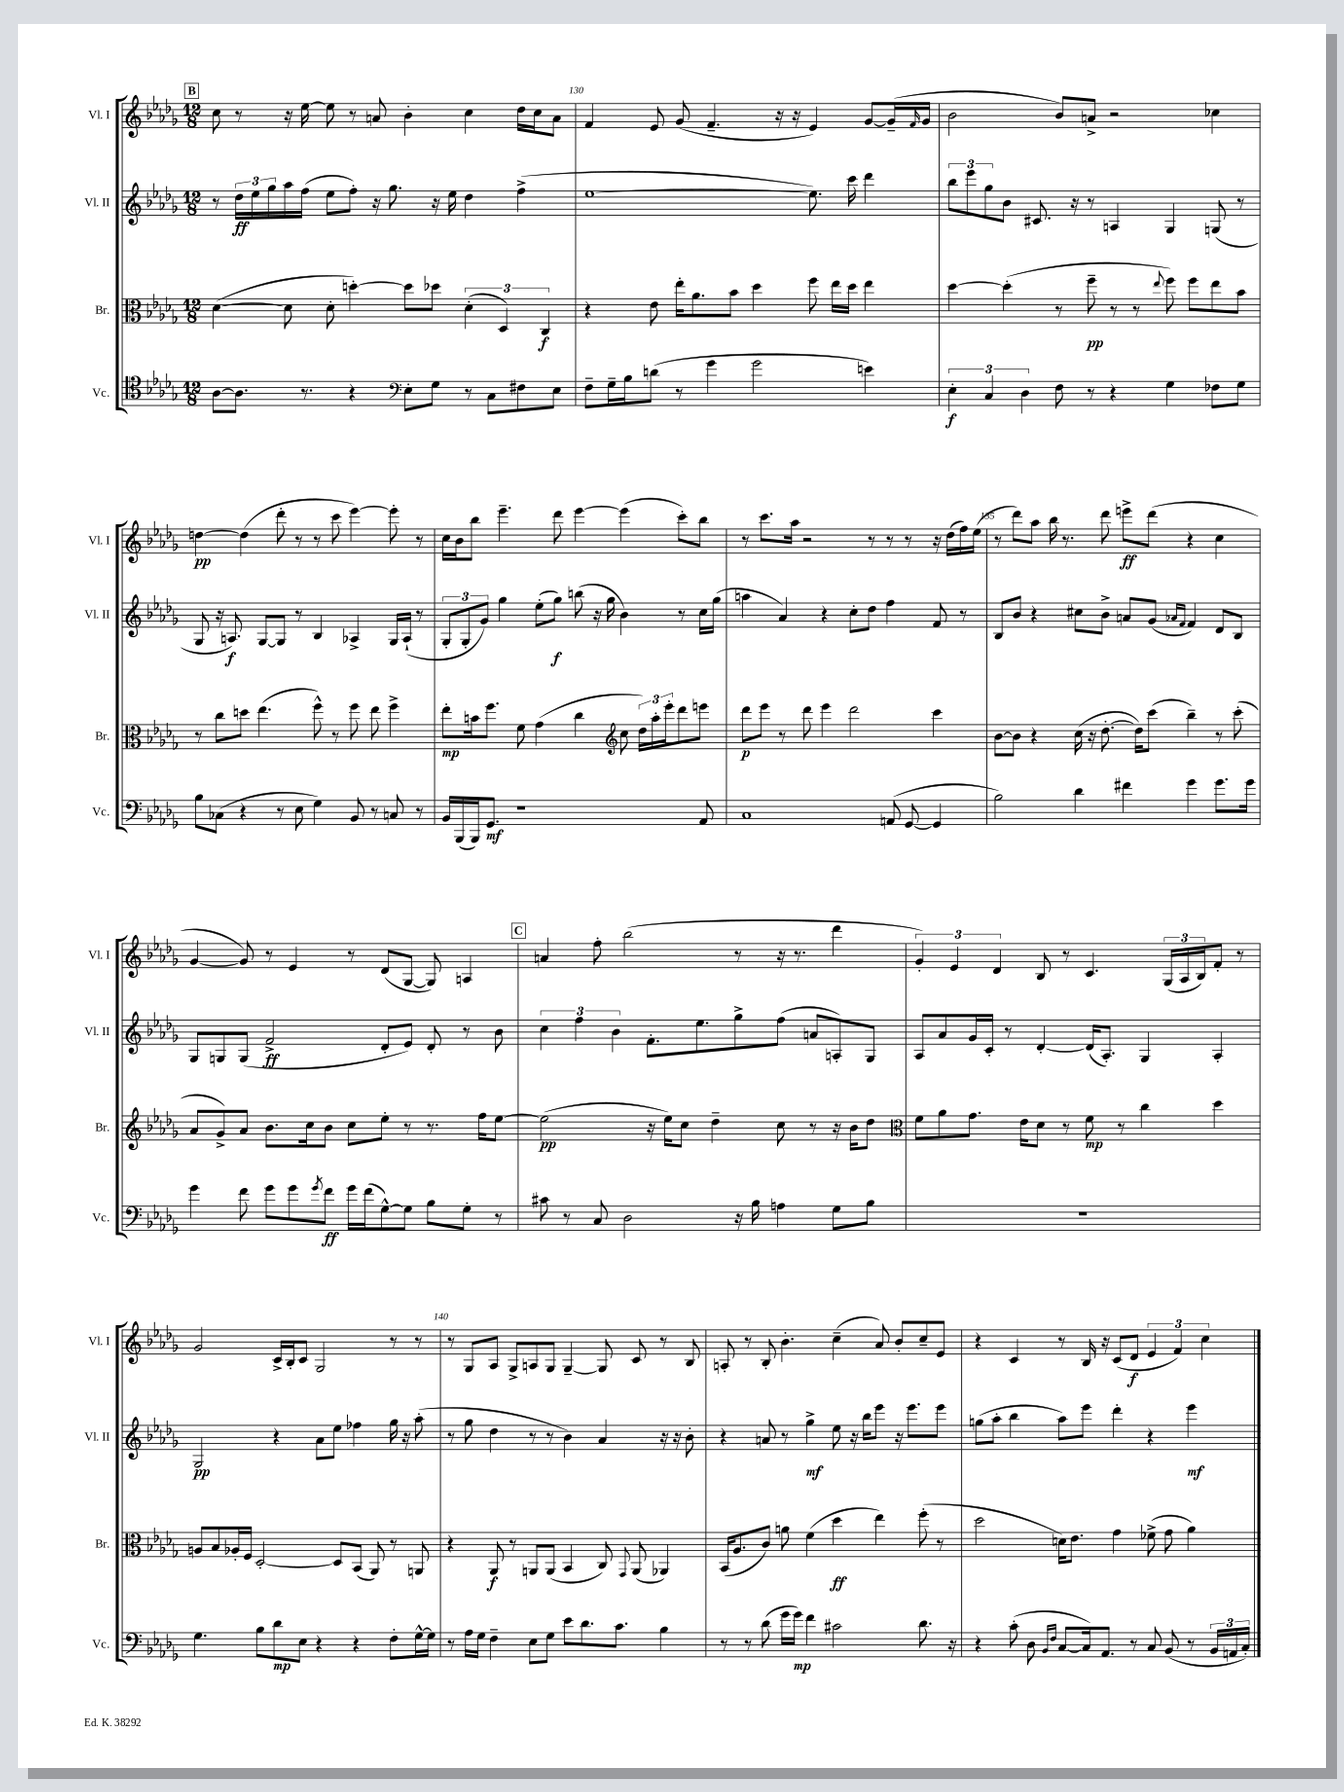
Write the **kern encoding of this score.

**kern	**kern	**kern	**kern
*staff4	*staff3	*staff2	*staff1
*clefC4	*clefC3	*clefG2	*clefG2
*k[b-e-a-d-g-]	*k[b-e-a-d-g-]	*k[b-e-a-d-g-]	*k[b-e-a-d-g-]
*M12/8	*M12/8	*M12/8	*M12/8
[8A-	([4d-	8r	8cc
8.A-]	.	24dd-	8r
.	.	24ee-	.
.	.	24gg-	.
.	8d-]	16aa-	16r
8.r	.	(16ff	[16ee-
.	8d-'	8ee-	8ee-]
4r	[4dd')	8ff')	8r
.	.	16r	8a
.	.	8.gg-	.
*clefF4	*	*	*
8E-'	8dd]	.	4b-'
8G-	8dd-	16r	.
.	.	16ee-	.
8r	(6d-'	4dd-	4cc
8C	.	.	.
.	6D-)	.	.
8F#	.	(4ff^	16dd-
.	.	.	16cc
.	6C	.	.
8E-	.	.	8a
=	=	=	=
8F~	4r	[1ee-	4f
16G-~	.	.	.
16B-	.	.	.
(8d	8e-	.	8e-
8r	16ee-'	.	(8g-
.	8.a-	.	.
4g-	.	.	4.f~
.	8b-	.	.
2g-	4dd-	.	.
.	.	.	16r
.	.	.	16r
.	8ff	8.ee-])	4e-)
.	16ee-	.	.
.	16dd-	16ccc	.
4e)	4ee-	4ddd-	[8g-
.	.	.	(16g-~]
.	.	.	16qqf
.	.	.	16g-
=	=	=	=
6E-'	[4dd-	12bb-	2b-
.	.	12eee-	.
6C	.	12gg-	.
.	(4dd-']	8b-	.
6D-	.	.	.
.	.	8.c#	.
8F	8r	.	8b-)
.	.	16r	.
8r	8ff~	8r	8a^
4r	8r	4A	2r
.	8r	.	.
.	8qqee-	.	.
4G-	8ff)	4G-	.
.	8ff	.	.
8F-	8ee-	(8G	4cc-
8G-	8b-	8r	.
=	=	=	=
8B-	8r	8G-	[4dd
(8C-	8cc	16r	.
.	.	8.A)	.
4r	8dd	.	(4dd]
.	(4.ee-	[8G-	.
8r	.	8G-]	8ddd-'
8E-	.	8r	8r
4G-)	8ff^^)	4B-	8r
.	8r	.	8ccc
8BB-	8ff	4A-^	[4eee-)
8r	8ee-	.	.
8C	4ff^	16G-	8eee-']
.	.	(16A-`	.
8r	.	8r	8r
=	=	=	=
16BB-	8ee-'	12G-'	16cc
(16BBB-	.	.	16b-
.	.	12G-'	.
16BBB-)	16b	.	8bb-
.	.	12g-)	.
8.GG-	8.ff	.	.
.	.	4gg-	4.eee-~
1r	8f	.	.
.	(4g-	(8ee-'	.
.	.	8gg-)	8ddd-
.	4cc	(8bb	[4eee-
.	.	16r	.
.	.	16gg-	.
*	*clefG2	*	*
.	8cc	4b-)	(4eee-]
.	24dd-)	.	.
.	24aa-'	.	.
.	24eee-'	.	.
.	8ddd-	8r	8ccc')
8AA-	8eee	16cc	8bb-
.	.	(16gg-	.
=	=	=	=
1C	8ddd-	4aa	8r
.	8eee-	.	8.ccc
.	8r	4a-)	.
.	.	.	16aa-
.	8ddd-	.	2r
.	4eee-	4r	.
.	2ddd-	8cc'	.
.	.	8dd-	8r
(8AA	.	4ff	8r
[8GG-	.	.	8r
4GG-]	4ccc	8f	16r
.	.	.	(16dd-
.	.	8r	16ff)
.	.	.	(16ee-
=	=	=	=
2B-)	[8b-	8B-	8r
.	8b-]	8b-	8ddd-)
.	4r	4r	8aa-
.	.	.	16bb-
.	.	.	8.r
4d-	(16cc	8cc#	.
.	16r	.	.
.	[8.dd-'	8b-^	8ddd-
4f#	.	8a	8eee^
.	16dd-])	.	.
.	(8ccc	(8g-	(8ddd-
.	.	16qqa-	.
.	.	16qqf	.
4g-	4bb-~)	4f)	4r
8.g-	8r	8d-	4cc
.	(8ccc'	8B-	.
16g-	.	.	.
=	=	=	=
4g-	8a-	8G-	[4g-
.	8g-^)	8G	.
8f	8a-	(8G	8g-])
8g-	8.b-	2f^	8r
8g-	.	.	4e-
.	16cc	.	.
8qg-	.	.	.
8f	8b-	.	.
16g-	8cc	.	8r
(16f	.	.	.
[8G-^^)	8ee-'	8d-'	(8d-
8G-]	8r	8e-)	[8G-
8B-	8.r	8d-'	8G-])
8G-'	.	8r	4A
.	16ff	.	.
8r	[8ee-	8b-	.
=	=	=	=
8c#	(2ee-]	6cc	4a
8r	.	.	.
.	.	6ff	.
8C	.	.	8ff'
.	.	6b-	.
2D-	.	.	(2bb-
.	16r	8.f'	.
.	16ee-)	.	.
.	8cc	.	.
.	.	8.ee-	.
.	4dd-~	.	.
16r	.	8gg-^	8r
16B-	.	.	.
4A	8cc	(8ff	16r
.	.	.	8.r
.	8r	8a	.
8G-	16r	8A')	4ddd-
.	16b-	.	.
8B-	8dd-	8G-	.
=	=	=	=
*	*clefC3	*	*
1.r	8f	8A-	6g-')
.	8a-	8a-	.
.	.	.	6e-
.	8.g-	16g-	.
.	.	16c'	.
.	.	.	6d-
.	.	8r	.
.	16e-	.	.
.	8d-	[4d-'	8B-
.	8r	.	8r
.	8f	(16d-]	4.c
.	.	8.A-')	.
.	8r	.	.
.	4cc	4G-	.
.	.	.	(24G-
.	.	.	24A-
.	.	.	24B-)
.	4dd-	4A-'	8f'
.	.	.	8r
=	=	=	=
4.G-	8A	2G-	2g-
.	8B-	.	.
.	16A-'	.	.
.	16F	.	.
8B-	[2D-'	.	.
8d-	.	4r	16c^
.	.	.	16B-'
8E-	.	.	8c
4r	.	8a-	2G-
.	8D-]	8ee-	.
4r	(8BB-	4ff-	.
.	8AA-)	.	.
8F'	8r	16gg-	8r
.	.	16r	.
[16G-^^	8AA	(8aa-'	8r
16G-]	.	.	.
=	=	=	=
8r	4r	8r	8r
16A-	.	8gg-	8G-
16G-	.	.	.
4F~	8AA-	4dd-	8A-
.	8r	.	8G-^
8E-	8AA	8r	8A
8G-	(8AA	8r	8G-
8e-	4BB-	4b-)	[4G-~
8.d-	.	.	.
.	8C)	4a-	8G-]
8.c	.	.	.
.	8qqGG-	.	.
.	(8AA	.	8c
4B-	4AA-)	16r	8r
.	.	16r	.
.	.	8b-'	8B-
=	=	=	=
8r	(16BB-	4r	8A'
.	8.A-	.	.
8r	.	.	8r
(8d-	8c)	8a	8B-'
16g-	8a	8r	4.b-'
16g-)	.	.	.
4f	(4f	4gg-^	.
2c#	4dd-	8ee-	(4cc~
.	.	16r	.
.	.	16bb-	.
.	4ee-)	8eee-	8a-)
.	.	16r	8b-'
.	.	8.eee-	.
8.d-	(8ff'	.	8cc~
.	8r	8eee-	8e-
16r	.	.	.
=	=	=	=
4r	2dd-	(8gg	4r
.	.	8aa-'	.
(8c'	.	4bb-	4c
8D-	.	.	.
16qqBB-	.	.	.
16qqF	.	.	.
[8C	16d)	8aa-)	8r
.	8.e-	.	.
16C])	.	8eee-	16B-
8.AA-	.	.	16r
.	4g-	4ddd-'	(8c
8r	.	.	8d-
8C	(8f-^	4r	6e-
(8BB-	8g-	.	.
.	.	.	6f)
8r	4a-)	4eee-	.
.	.	.	6cc
24BB-	.	.	.
24AA	.	.	.
24C')	.	.	.
==	==	==	==
*-	*-	*-	*-
